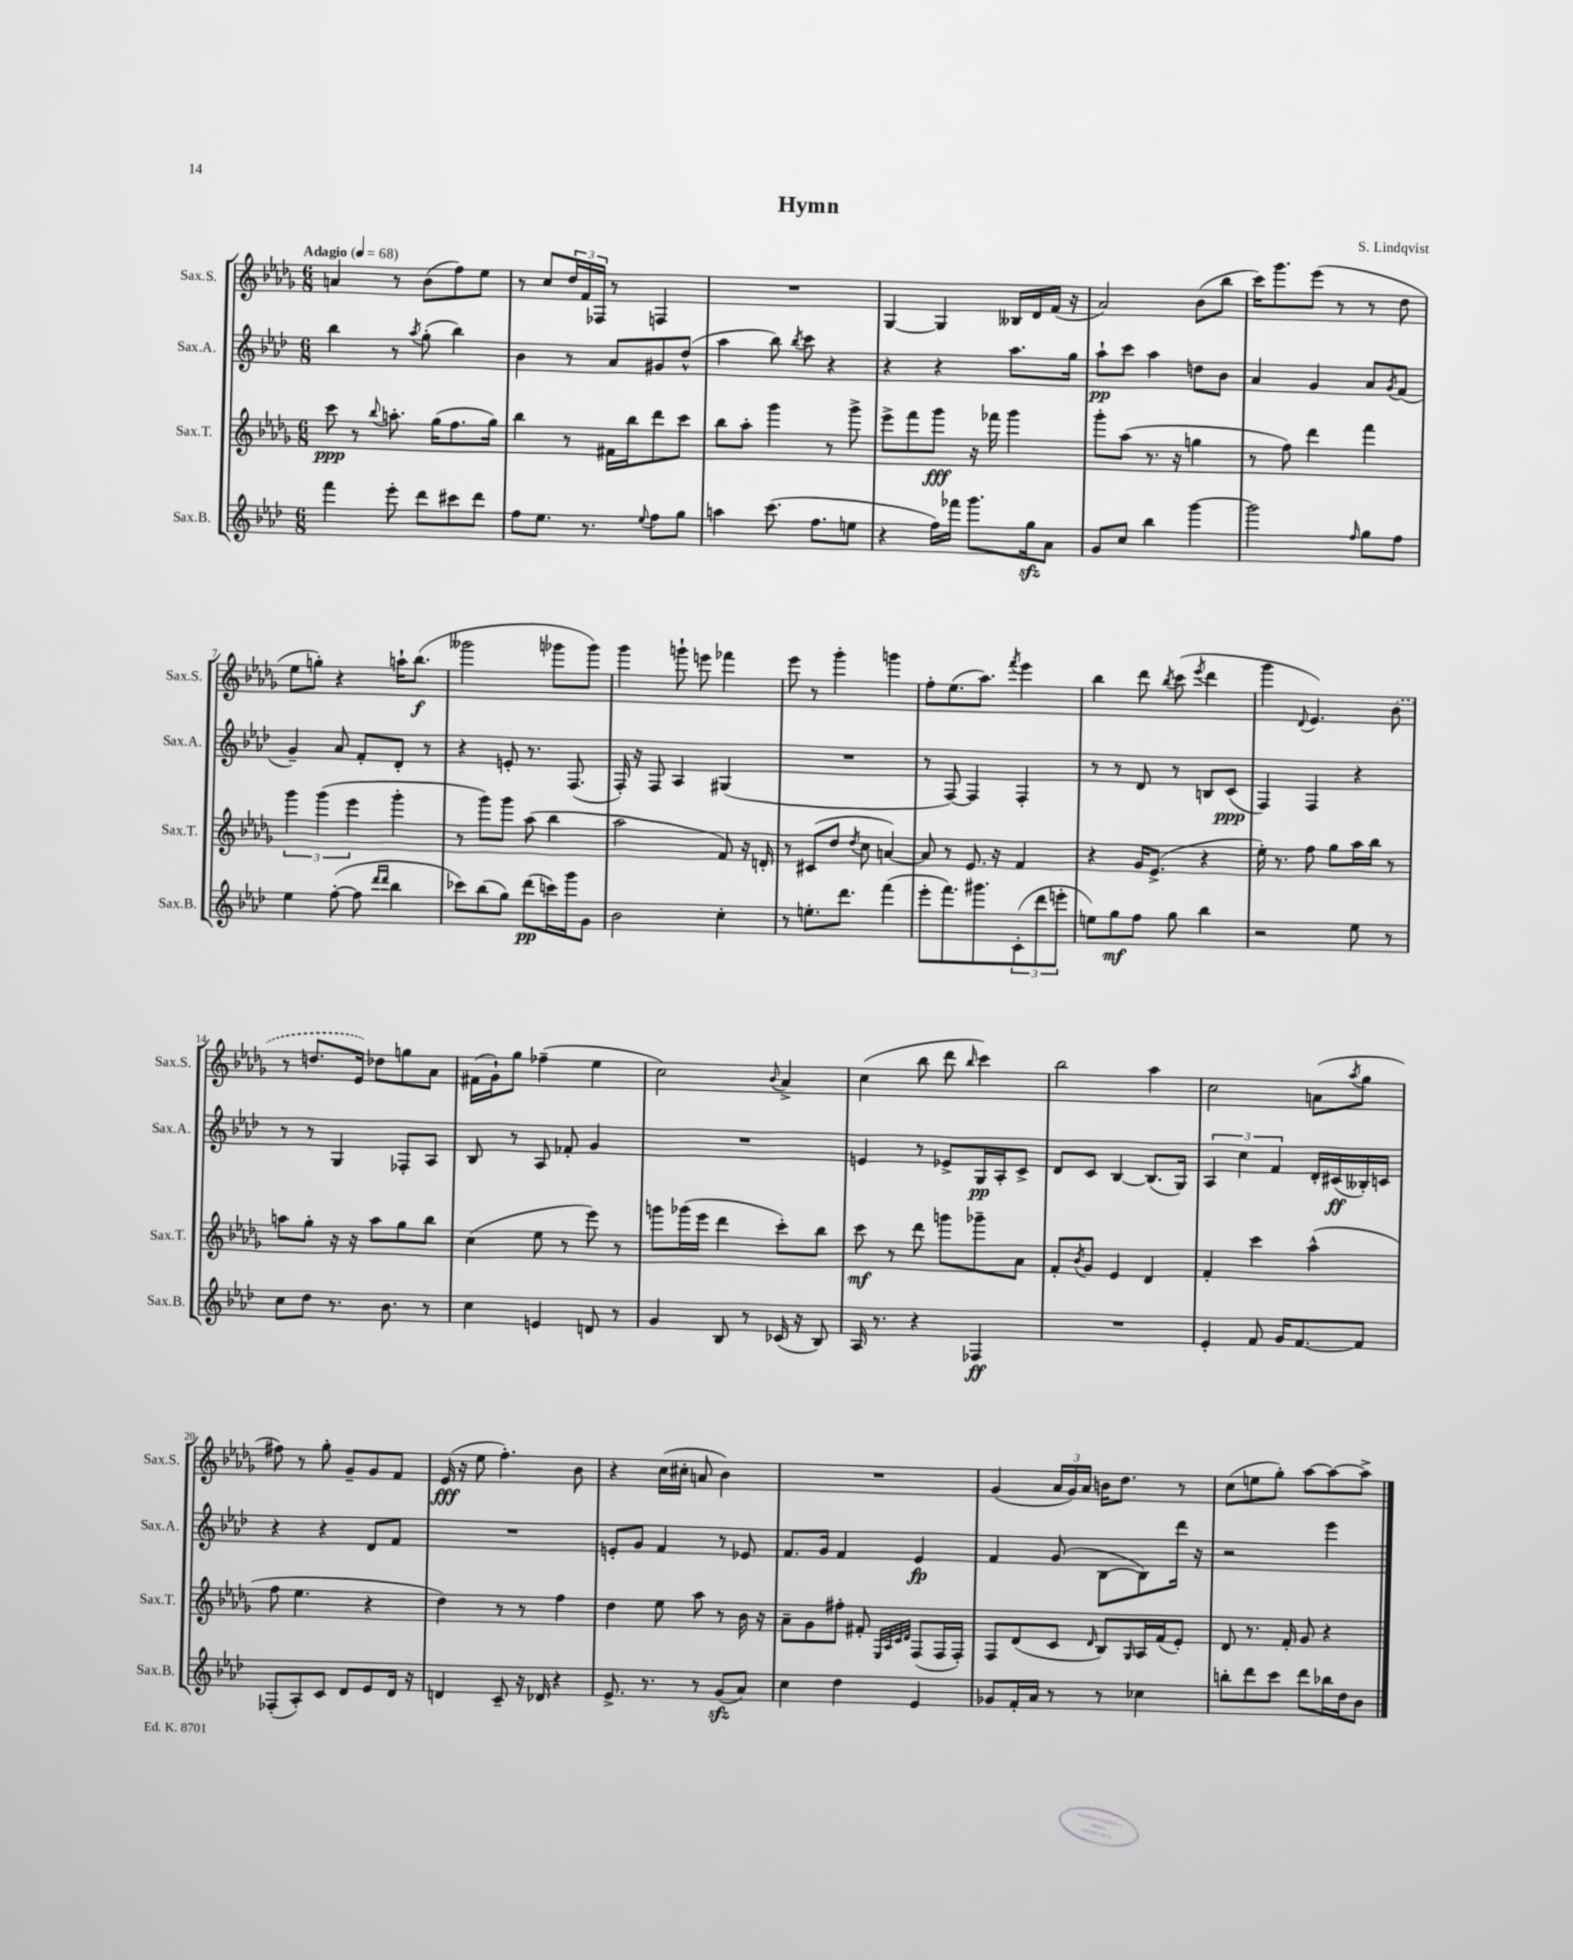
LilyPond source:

\header { title = "Hymn" composer = "S. Lindqvist" }
<<
\new StaffGroup <<
\new Staff = "s0" \with { instrumentName = "Sax.S." shortInstrumentName = "Sax.S." } {
    \clef treble \key des \major \numericTimeSignature \time 6/8 \tempo "Adagio" 4 = 68
    a'4 r8 bes'8( f''8) ees''8 |
    r8 c''8 \tuplet 3/2 { des''16 f'16 fes16 } r8 f4 |
    R2. |
    ges4~ ges4 beses16 des'16 f'16( r16 |
    aes'2) bes'8( bes''8 |
    c'''16) ges'''8. ees'''8( r8 r8 des''8 |
    ees''8 g''8-.) r4 a''16-! bes''8.\f( |
    geses'''2 ges'''8 ges'''8) |
    ges'''4 g'''8-! e'''8 fes'''4 |
    ees'''8 r8 ges'''4-. g'''4 |
    f''8-. ees''8.( aes''8.) \acciaccatura { f'''8 } ees'''4 |
    bes''4 des'''8 \acciaccatura { bes''8 } c'''8( \acciaccatura { ees'''8 } des'''4 |
    ges'''4 \appoggiatura { des'8 } ees'4.) \once \slurDashed bes'8( |
    r8 d''8. ees'16) des''8 g''8 aes'8 |
    fis'16( ges'16-!) ges''8 fes''4--( ees''4 |
    c''2) \appoggiatura { bes'8 } aes'4-> |
    c''4( bes''8 des'''8 \grace { bes''16 } c'''4) |
    bes''2 aes''4 |
    c''2 a'8( \acciaccatura { aes''8 } ges''8 |
    fis''8) r8 ges''8-. ges'8-- ges'8 f'8 |
    ees'16\fff( r16 ees''8 f''4.-.) bes'8 |
    r4 c''16( cis''16-. a'8 bes'4) |
    R2. |
    ges'4( \tuplet 3/2 { aes'16 ges'16) aes'16 } b'16 des''8. r8 |
    c''8( e''8 ges''8-.) aes''8~ aes''8~ aes''8-> \bar "|." |
}
\new Staff = "s1" \with { instrumentName = "Sax.A." shortInstrumentName = "Sax.A." } {
    \clef treble \key aes \major \numericTimeSignature \time 6/8
    bes''4 r8 \acciaccatura { aes''8 } g''8-.( bes''4) |
    bes'4 r8 aes'8 gis'8 des''8-^( |
    aes''4 bes''8) \acciaccatura { bes''8 } c'''8 r4 |
    r4 r4 aes''8. g''16 |
    aes''8-!\pp c'''8 aes''4 d''8 bes'8 |
    aes'4 g'4 aes'8 \acciaccatura { g'8 } f'8( |
    g'4--) aes'8 f'8-. des'8-. r8 |
    r4 e'8-. r8. f8.( |
    f16-.) r16 f8 aes4 gis4( |
    R2. |
    r8 f8~) f4 f4-. |
    r8 r8 des'8 r8 b8 c'8\ppp( |
    f4) f4 r4 |
    r8 r8 g4 fes8-. aes8 |
    bes8 r8 aes8 fes'8-. g'4 |
    R2. |
    e'4 r8 ees'8-> g16\pp aes16-. c'8-> |
    des'8 c'8 bes4~ bes8.( g16) |
    \tuplet 3/2 { aes4 c''4 f'4 } des'16-. cis'16\ff( beses16-.) c'16 |
    r4 r4 des'8 f'8 |
    R2. |
    e'8-. g'8 f'4 r8 ees'8 |
    f'8. g'16 f'4 ees'4\fp |
    f'4 g'8( bes8~ bes8) des'''16 r16 |
    r2 ees'''4 \bar "|." |
}
\new Staff = "s2" \with { instrumentName = "Sax.T." shortInstrumentName = "Sax.T." } {
    \clef treble \key des \major \numericTimeSignature \time 6/8
    c'''8\ppp r8 \appoggiatura { bes''8 } a''8.-. ges''16( f''8. ges''16) |
    bes''4 r8 fis'16 bes''16 des'''8 c'''8 |
    bes''8 aes''8-. ges'''4 r8 ges'''8-> |
    ees'''8-> f'''8 ges'''8\fff r16 fes'''16 ges'''4 |
    ges'''8-. aes''8( r8. r16 g''4 |
    r8 f''8) des'''4 f'''4 |
    \tuplet 3/2 { ges'''4 ges'''4( ees'''4 } ges'''4-. |
    r8 ges'''8) ges'''8 aes''8( bes''4 |
    aes''2 f'8) r16 d'16-. |
    r8 cis'8( des''8 \acciaccatura { des''8 } c''8 a'4~) |
    a'8 r8 ees'8. r16 f'4 |
    r4 ges'16 ees'8.->( r4 |
    ees''16-.) r8. f''8 ges''8 aes''16 bes''16 r8 |
    a''8 ges''8-. r16 r16 a''8 ges''8 bes''8 |
    c''4( ees''8 r8 ees'''8) r8 |
    g'''8 ges'''16( ees'''16 des'''4 c'''8-.) bes''8 |
    c'''8\mf r8 des'''8 g'''8 ges'''8-- aes'8 |
    f'8-. \acciaccatura { bes'8 } ges'8 ees'4 des'4 |
    f'4-. c'''4 aes''4-^( |
    f''8 ees''4. r4 |
    des''4) r8 r8 f''4 |
    des''4 ees''8 aes''8 r8 bes'16 r16 |
    aes'8-- ges'8 fis''8-. fis'8-. \grace { ees32 aes32 c'32 des'32 } f8( f16 f16-.) |
    f8 des'8( c'8 \grace { des'16 } bes8) \grace { ges16 } aes16 f'16( ees'8-.) |
    des'8 r8. f'16-. ges'8 r4 \bar "|." |
}
\new Staff = "s3" \with { instrumentName = "Sax.B." shortInstrumentName = "Sax.B." } {
    \clef treble \key aes \major \numericTimeSignature \time 6/8
    f'''4 ees'''8-. des'''8 cis'''8 des'''8 |
    f''8 ees''8. r8. \appoggiatura { ees''8 } f''8 g''8 |
    a''4 c'''8.( f''8. e''8 |
    r4 f''16) fes'''16 g'''8. g''16\sfz aes'8 |
    g'8 c''8 bes''4 g'''4~ |
    g'''2 \grace { f''16 } g''8 f''8 |
    ees''4 f''8~-.( f''8 \grace { des'''16 des'''16 } bes''4 |
    ces'''8) bes''8( g''8) des'''8\pp( c'''16) g'''16 g'8 |
    bes'2 c''4-. |
    r8 e''8.-. des'''8. f'''4( |
    ees'''8-. f'''8.) gis'''8. \tuplet 3/2 { c'8-.( des'''8 e'''8-. } |
    e''8) g''8\mf f''8 g''8 bes''4 |
    r2 ees''8 r8 |
    c''8 des''8 r8. bes'8. r8 |
    c''4 e'4 d'8 r8 |
    g'4 bes8 r8 ces'16( r16 bes8) |
    aes16 r8. r4 fes4\ff |
    R2. |
    ees'4-. f'8 g'16 f'8.~ f'8 |
    fes8-.( aes8-.) c'8 des'8 ees'8 des'16 r16 |
    d'4 c'8-- r16 des'16 r4 |
    ees'8.-> r8. r8 g'8\sfz( aes'8) |
    c''4 des''4 ees'4 |
    ges'8 f'16-. aes'16 r8 r8 ces''4 |
    b''8-. des'''8 c'''8 des'''8 bes''16 des''16 bes'8 \bar "|." |
}
>>
>>
